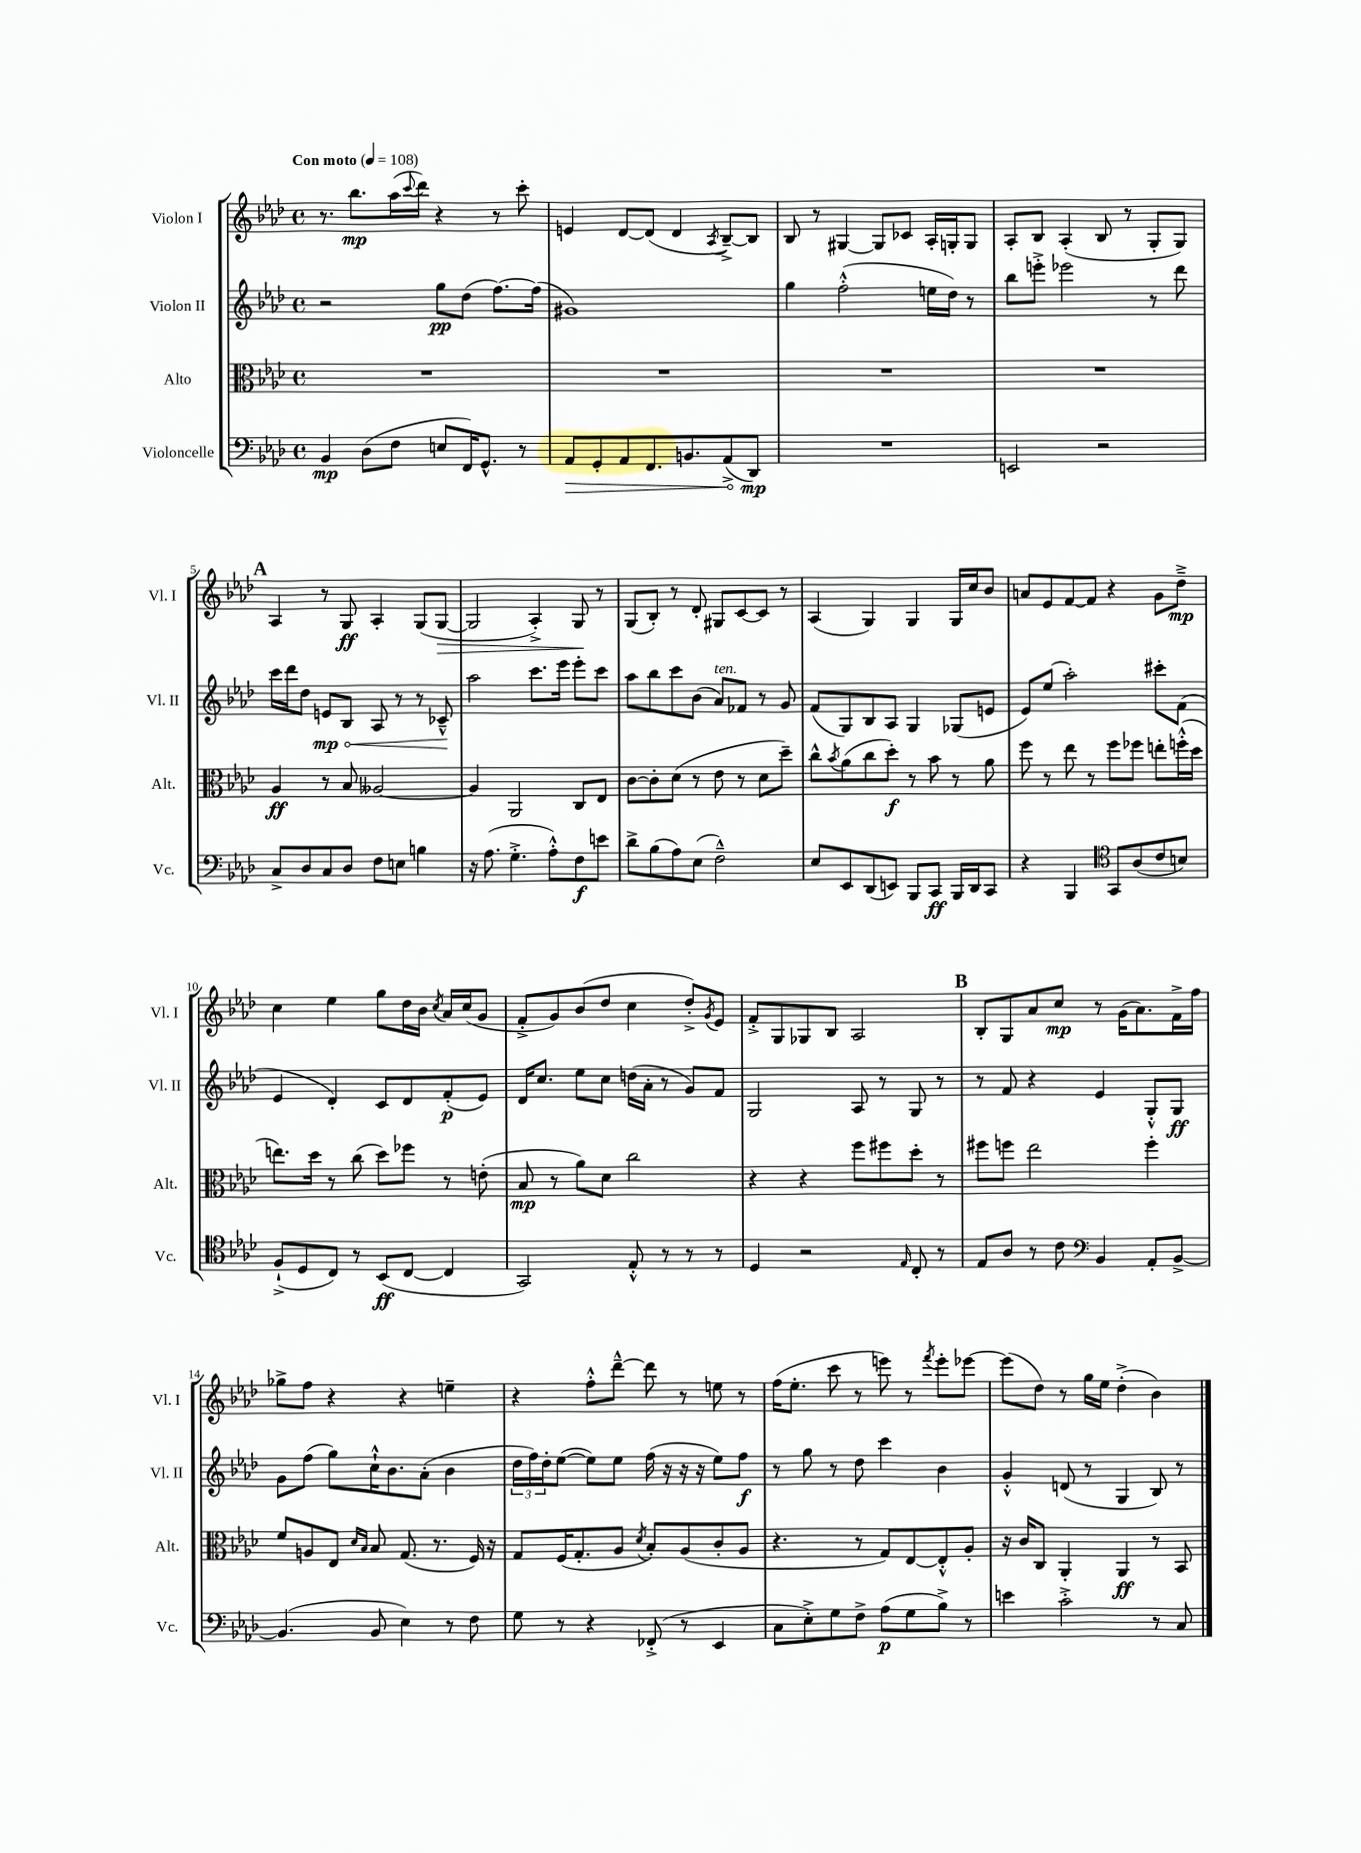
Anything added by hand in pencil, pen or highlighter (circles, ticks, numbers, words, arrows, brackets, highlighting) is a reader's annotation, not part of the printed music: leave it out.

**kern	**kern	**kern	**kern
*staff4	*staff3	*staff2	*staff1
*clefF4	*clefC3	*clefG2	*clefG2
*k[b-e-a-d-]	*k[b-e-a-d-]	*k[b-e-a-d-]	*k[b-e-a-d-]
*M4/4	*M4/4	*M4/4	*M4/4
*met(c)	*met(c)	*met(c)	*met(c)
*MM108	*MM108	*MM108	*MM108
4BB-	1r	2r	8.r
.	.	.	8.bb-
(8D-	.	.	.
8F	.	.	(16aa-
.	.	.	8qqccc
.	.	.	16ddd-)
8E	.	8gg	4r
16FF)	.	(8dd-	.
8.GG^^	.	.	.
.	.	[8.ff)	8r
8r	.	.	8ccc'
.	.	(16ff]	.
=	=	=	=
8AA-	1r	1g#)	4e
8GG'	.	.	.
8AA-	.	.	[8d-
8.FF	.	.	(8d-]
.	.	.	4d-
8.BB	.	.	.
.	.	.	8qA-
(8AA-^	.	.	[8B-~^)
8DD-)	.	.	8B-]
=	=	=	=
1r	1r	4gg	8B-
.	.	.	8r
.	.	(2ff'^^	[4G#
.	.	.	8G#]
.	.	.	8c-
.	.	16ee	16A-'
.	.	16dd-)	16G'
.	.	8r	8G
=	=	=	=
2EE	1r	8bb-	8A-'
.	.	8eee'^	8B-
.	.	2eee-	(4A-'
2r	.	.	8B-
.	.	.	8r
.	.	8r	8G'
.	.	8ddd-	8G)
=	=	=	=
8C^	4A-	16ccc	4A-
.	.	16ddd-	.
8D-	.	8dd-	.
8C	8r	8e	8r
8D-	8B-	8B-	8G
8F	[2A--	8A-	4A-'
8E	.	8r	.
4B	.	8r	(8G
.	.	8c-~^^	[8G
=	=	=	=
16r	4A--]	2aa-	2G]
(8.A-	.	.	.
4.G'^	2AA-	.	.
.	.	8.ccc	4A-'^)
8A-'^^)	.	.	.
.	.	16eee-	.
8F	8C	8eee-'	8G
8e	8E-	8ccc	8r
=	=	=	=
8d-^	[8c	8aa-	(8G
(8B-	8c']	8bb-	8B-')
8A-)	(8d-	8ccc	8r
(8E-	8r	(8b-	8d-'
2F~^^)	8e-	8a-)	8G#
.	8r	8f-	[8c
.	8d-	8r	8c]
.	8dd-~)	8g	8r
=	=	=	=
8E-	8cc^^	(8f	(4A-
.	8qb-	.	.
8EE-	(8a-	8G)	.
(8DD-	8cc	8B-	4G)
8EE)	8dd-')	8A-	.
8BBB-	8r	4G	4G
8CC	8b-	.	.
16BBB-	8r	(8G-	16G
16DD-	.	.	16cc
8CC	8a-	8e	8b-
=	=	=	=
4r	8ff	8e-)	8a
.	8r	(8ee-	8e-
4BBB-	8ee-	2aa-')	[8f
.	8r	.	8f]
*clefC4	*	*	*
8GG	8ff	.	4r
(8A-	8ff-	.	.
8c	8ee'	8ccc#'	8g
8B)	(16ff'^^	(8f	8dd-~^
.	16dd-	.	.
=	=	=	=
(8F`^	8.ee)	4e-	4cc
8D-	.	.	.
.	16dd-	.	.
8C)	8r	4d-')	4ee-
8r	(8cc	.	.
(8BB-	8dd-)	8c	8gg
[8C	8ff-	8d-	16dd-
.	.	.	16b-
.	.	.	8qcc
4C]	8r	(8f'	16a-
.	.	.	(16cc
.	(8e'	8e-)	8g
=	=	=	=
2GG)	8B-	16d-	8f'^
.	.	8.cc	.
.	8r	.	8g)
.	8a-)	8ee-	(8b-
.	8d-	8cc	8dd-
8E-'^^	2cc	(16dd	4cc
.	.	16a-'	.
8r	.	8r	.
8r	.	8g)	8dd-'^)
.	.	.	8qg
8r	.	8f	8e-
=	=	=	=
4D-	4r	2G	8f'^
.	.	.	8G
2r	4r	.	8G-
.	.	.	8B-
.	8ff	8A-	2A-
.	8ff#	8r	.
16qqE-	.	.	.
8C'	8dd-'	8G	.
8r	8r	8r	.
=	=	=	=
8E-	8ff#	8r	8B-'
8A-	8ff	8f	8G
8r	2ee-	4r	8a-
8c	.	.	8cc
*clefF4	*	*	*
4BB-	.	4e-	8r
.	.	.	(16g
.	.	.	8.a-)
8AA-'	4ff'	8G'^^	.
[8BB-^	.	8G	16f^
.	.	.	16ff
=	=	=	=
(4.BB-]	8f	8g	8gg-^
.	8A	(8ff	8ff
.	8E-	8gg)	4r
.	16qqd-	.	.
.	16qqB-	.	.
8BB-	8B-	16cc`^^	.
.	.	8.b-	.
4E-)	(8.G	.	4r
.	.	(8a-'	.
.	8.r	.	.
8r	.	4b-	4ee~
8F	16F)	.	.
.	16r	.	.
=	=	=	=
8G	8G	24dd-	4r
.	.	24ff)	.
.	.	24dd-'	.
8r	(16F	([8ee-	.
.	8.G'	.	.
4r	.	8ee-])	8ff'^^
.	8A-	8ee-	[8ddd-~^^
.	8qd-	.	.
(8FF-'^	8B-')	(16ff	8ddd-]
.	.	16r	.
8r	(8A-	16r	8r
.	.	16r	.
4EE-	8c'	8ee-)	8ee
.	8A-	8ff	8r
=	=	=	=
8C	4.r	8r	(16ff
.	.	.	8.ee-'
8E-'^)	.	8gg	.
8G	.	8r	8ccc
8F^	8r	8dd-	8r
(8A-	8G)	4ccc	8eee)
8G	[8E-	.	8r
.	.	.	8qfff
8B-^)	8E-'^^]	4b-	8eee'
8r	8A-'	.	[8eee-
=	=	=	=
4e	16r	4g'^^	(8eee-]
.	16c	.	.
.	8C	.	8dd-)
2c'^	4AA-'	(8d	8r
.	.	8r	16gg
.	.	.	16ee-
.	4AA-	4G	(4dd-'^
8r	8r	8B-)	4b-)
8C	8BB-	8r	.
==	==	==	==
*-	*-	*-	*-
